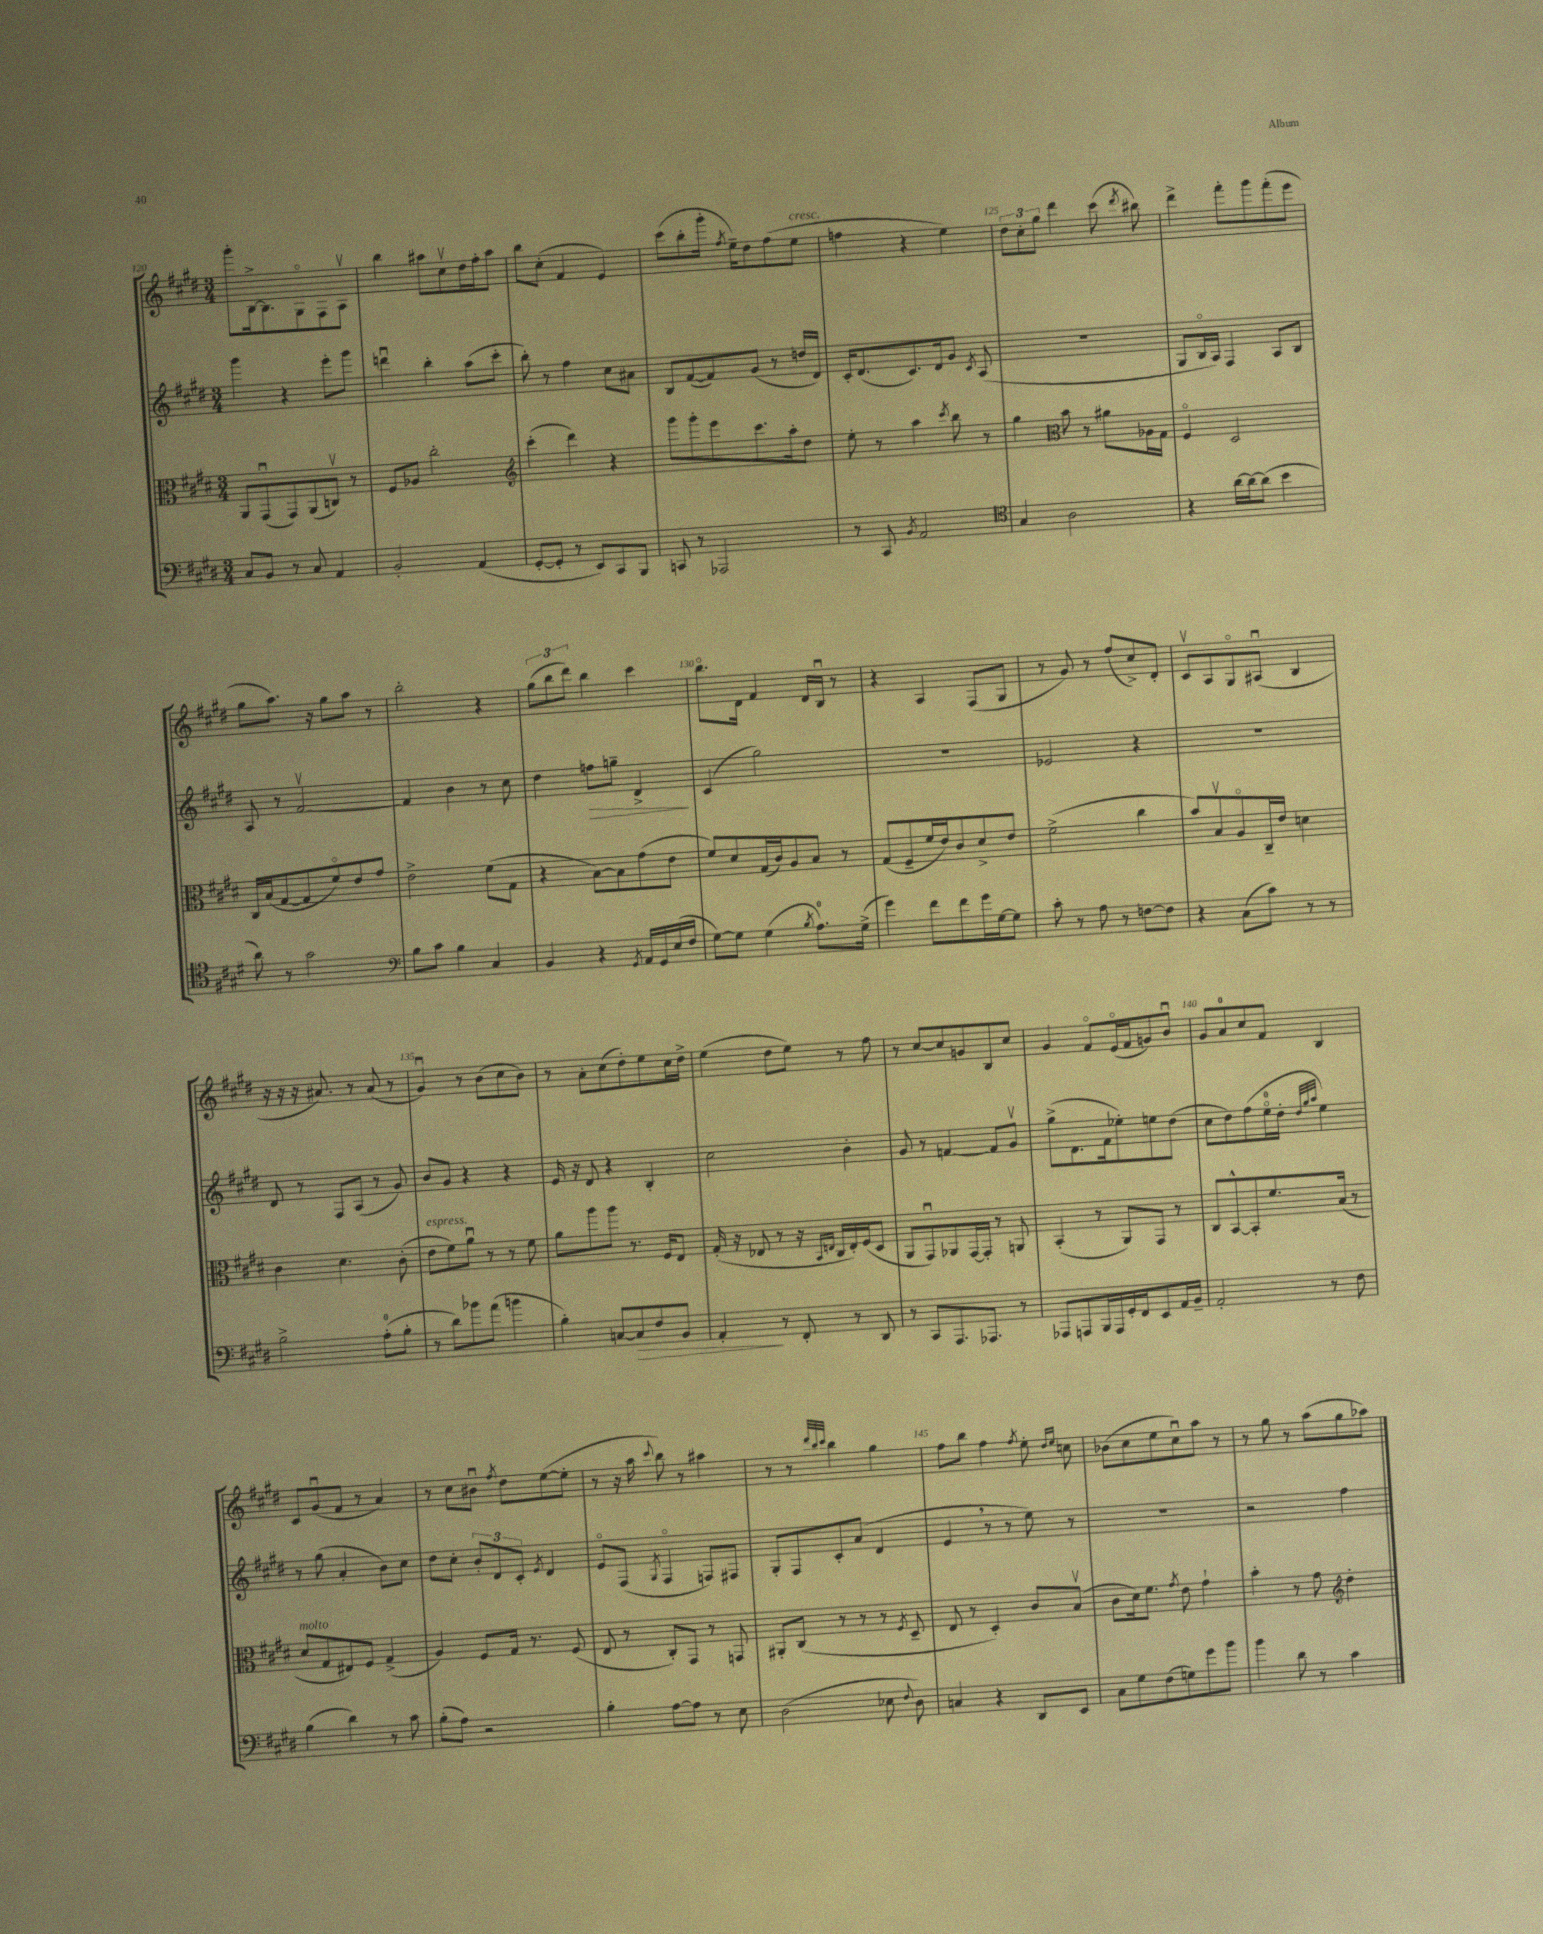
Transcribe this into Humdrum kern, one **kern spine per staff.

**kern	**kern	**kern	**kern
*staff4	*staff3	*staff2	*staff1
*clefF4	*clefC3	*clefG2	*clefG2
*k[f#c#g#d#]	*k[f#c#g#d#]	*k[f#c#g#d#]	*k[f#c#g#d#]
*M3/4	*M3/4	*M3/4	*M3/4
8C#	8AA	4ggg#	8ggg#'
8BB	(8GG#u	.	[16B^
.	.	.	8.B]
8r	8GG#)	4r	.
8C#	(8AA	.	8G#o
4AA	8Cv)	8eee'	8F#
.	8r	8ggg#	8Av
=	=	=	=
2BB'	8F#	4dddu	4bb
.	8A-	.	.
.	2cc#'	4bb'	8aa#
.	.	.	8cc#v
(4AA	.	(8aa	16dd#
.	.	.	16ff#'
.	.	8ccc#'	8aa#
=	=	=	=
*	*clefG2	*	*
[8GG#'	(4ccc#'	8bb')	8bb
8GG#']	.	8r	(8cc#'
8r	4ddd#)	4ff#	4f#
8EE)	.	.	.
8CC#	4r	8cc#	4e)
8BBB	.	8a#	.
=	=	=	=
8CC	8ggg#	8B	(8ccc#
8r	8ggg#'	([8f#	8bb'
2AAA-	8eee	8f#])	16ggg#'
.	.	.	8qff#
.	.	.	16ee~)
.	8.ccc#	(8g#	8dd#
.	.	8r	(8ff#
.	16aa'	.	.
.	8dd#	16dd	8ee
.	.	16d#)	.
=	=	=	=
8r	8ee'	16c#'	4ff
.	.	(8.d#	.
8CC#	8r	.	.
8qBB	.	.	.
2AA	4aa	8.c#)	4r
.	.	16d#	.
.	8qccc#	.	.
.	8bb	8g#	4ee)
.	.	8qc#	.
.	8r	(8A	.
=	=	=	=
*clefC4	*	*	*
4G#	4gg#	2.r	12dd#
.	.	.	12cc#'
.	.	.	12gg#
*	*clefC3	*	*
2A	8b	.	4ddd#
.	8r	.	.
.	8a#	.	(8ccc#
.	.	.	8qddd#
.	16A-	.	8bb#)
.	16G#	.	.
=	=	=	=
4r	4F#o	8G#	4ddd#^
.	.	16Bo	.
.	.	16A)	.
[16a	2D#	4F#	8fff#'
16a_	.	.	.
(8a]	.	.	8ggg#
4b	.	8A	(8fff#'
.	.	8B	8eee
=	=	=	=
8a)	16C#	8A	8gg#
.	(16B	.	.
8r	[8G#	8r	8.aa)
2g#	8G#]	[2f#v	.
.	.	.	16r
.	8f#o)	.	8gg#
.	8e	.	8aa
.	8g#	.	8r
=	=	=	=
*clefF4	*	*	*
8B	2e^	4f#]	2bb'
8c#	.	.	.
4B	.	4b	.
4C#	(8f#	8r	4r
.	8G#	8cc#	.
=	=	=	=
4BB	4r	4dd#	(12gg#
.	.	.	12bb
.	.	.	12ddd#)
4r	[8B)	8ff	4bb
.	8B]	8gg~	.
8qGG#	.	.	.
16AA	(8g#	4d#^	4ccc#
16GG#	.	.	.
(16E	8e	.	.
16F#	.	.	.
=	=	=	=
[8G#)	8f#)	(4c#	8.bbo
8G#]	8d#	.	.
.	.	.	16d#
(4G#	(16G#	2gg#)	4f#
.	16c#)	.	.
.	8A	.	.
8qB	.	.	.
8.A)	8B	.	16d#
.	.	.	16Bu
.	8r	.	8r
(16G#^	.	.	.
=	=	=	=
4g#)	(8G#	2.r	4r
.	8F#~	.	.
8f#	16f#	.	4A
.	16e)	.	.
8f#	8c#	.	.
16g#	8d#^	.	(8F#
[16G#	.	.	.
8G#]	8e	.	8G#
=	=	=	=
8c#'	(2f#^	2e-	8r
8r	.	.	8g#)
8A	.	.	8r
8r	.	.	(8ff#
[8F	4cc#	4r	8cc#^)
8F]	.	.	8d#'
=	=	=	=
4r	8b)	2.r	8c#v
.	8Bv	.	8A
(8C#	8Ao	.	8G#o
8c#)	16C#~	.	(8A#u
.	16e	.	.
8r	4d	.	4B
8r	.	.	.
=	=	=	=
2B^	4c#	8d#	16r
.	.	.	16r
.	.	8r	16r
.	.	.	8.a#)
.	4.d#	8F#	.
.	.	(8A	8r
(8A'	.	8r	(8a#
8B'	(8c#'	8g#)	8r
=	=	=	=
8r	8e	8b	4g#u)
8d#)	8f#)	8g#	.
8b-	8au	4r	8r
(8a	8r	.	(8b
4b	8r	4r	8cc#
.	8f#	.	8b)
=	=	=	=
4B')	8a	16e	8r
.	.	16r	.
.	8aa	8d#	8a'
[8C	8aa	4r	(8cc#
8C]	8.r	.	8dd#')
8F#	.	4B'	8ee
.	16F#	.	.
8BB	8E	.	16cc#
.	.	.	16dd#^
=	=	=	=
4AA'	(16G#'	2cc#	(4ee
.	16r	.	.
.	8E-	.	.
8r	8r	.	8dd#
8FF#'	16r	.	8ee)
.	16qqBB	.	.
.	16qqE	.	.
.	16C#	.	.
8r	16E')	4b'	8r
.	(16F#	.	.
8DD#	8D#	.	8ff#
=	=	=	=
8r	8AA	8g#	8r
8CC#	8GG#u)	8r	[8cc#
8.AAA	8AA-	[4f	8cc#]
.	[16GG#	.	8g
8.AAA-	16GG#']	.	.
.	8r	8f]	8B
8r	8AA	8g#v	8cc#
=	=	=	=
8AAA-	(4BB'	(8gg#^	4g#
8AAA	.	8.d#	.
16BBB	8r	.	8f#o
16AAA	.	16f#	.
16GG#'	8AA)	8ee-')	(16eo
16FF#	.	.	16f#
8EE	8GG#	8ee	8g)
16AA	8r	(8dd#	8bu
16BB~	.	.	.
=	=	=	=
2AA'	8C#	8cc#	8g#
.	[8BB^^	8dd#)	8a
.	8BB']	(8ff#	8cc#
.	8.f#	16eeo	8f#
.	.	16dd#'	.
.	.	32qqdd#	.
.	.	32qqgg#	.
.	.	32qqaa	.
8r	.	4ee)	4B
.	(16B	.	.
8F#	8r	.	.
=	=	=	=
(4B	8d#	8r	8c#
.	8G#	(8gg#	(8g#u
4d#)	8E#)	4a'	8f#
.	8F#	.	8r
8r	(4G#^	8b)	4a)
8c#	.	8cc#	.
=	=	=	=
(8B'	4A)	8dd#	8r
8A)	.	8cc#'	8cc#
2r	8F#	12b'	8b#u
.	.	12d#	.
.	.	.	8qff#
.	16G#	.	8dd#
.	.	12c#'	.
.	8.r	.	.
.	.	8qe	.
.	.	4d#	([8ee
.	(8F#	.	8ee']
=	=	=	=
4B'	8E	8eo	8r
.	8r	(8F#	16r
.	.	.	16aa
.	.	8qG#	8qqccc#
[8A	8C#')	4F#o	8bb)
8A]	8GG#	.	8r
8r	8r	8F)	4aa#
8E	8GG	8F#	.
=	=	=	=
(2D#	8AA#'	8G#'	8r
.	(8C#	8F#	8r
.	.	.	32qqddd#
.	.	.	32qqbb
.	.	.	32qqccc#
.	8r	8c#'	4bb
.	8r	(8a	.
8E-	8r	4d#	4gg#
8qqF#	8qF#	.	.
8D#)	8D#~	.	.
=	=	=	=
4C	8E	4e	8ff#
.	8r	.	8bb
4r	4D#')	8r	4ff#
.	.	8r	.
.	.	.	8qff#
8DD#	8c#	8ee)	8ee'
.	.	.	16qqdd#
.	.	.	16qqee
8EE	(8Bv	8r	8cc
=	=	=	=
8C#	8c#	2.r	(8b-
8G#	16d#)	.	8cc#
.	8.f#	.	.
(8F#	.	.	8ee
.	8qg#	.	.
8G)	8e	.	8cc#u)
8g#	4g#`	.	8aa
8b	.	.	8r
=	=	=	=
4b	4b'	2r	8r
.	.	.	8gg#
8d#	8r	.	8r
8r	8g#	.	(8aa
*	*clefG2	*	*
4c#	4dd#'	4ff#	8gg#
.	.	.	8aa-)
==	==	==	==
*-	*-	*-	*-
